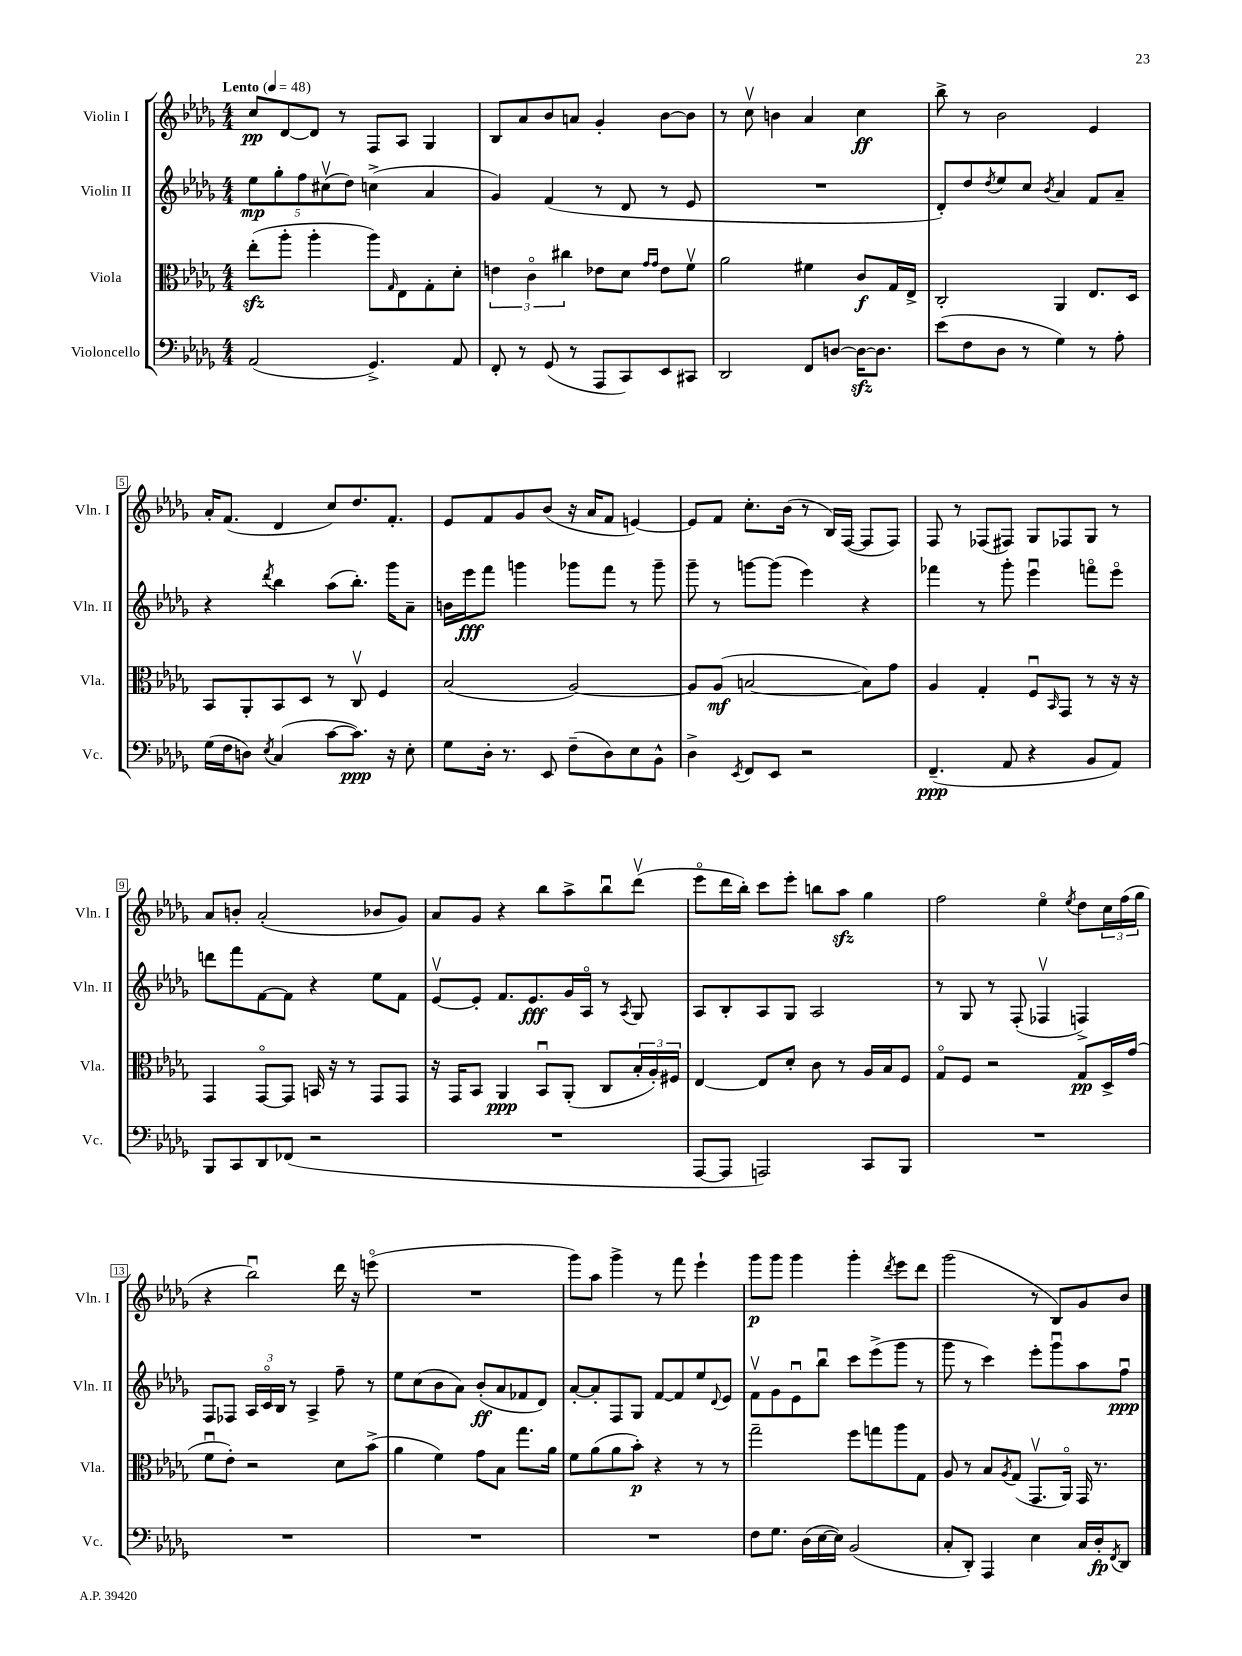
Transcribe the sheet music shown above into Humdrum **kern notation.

**kern	**dynam	**kern	**dynam	**kern	**dynam	**kern	**dynam
*part4	*part4	*part3	*part3	*part2	*part2	*part1	*part1
*staff4	*staff4	*staff3	*staff3	*staff2	*staff2	*staff1	*staff1
*I"Violoncello	*	*I"Viola	*	*I"Violin II	*	*I"Violin I	*
*I'Vc.	*	*I'Vla.	*	*I'Vln. II	*	*I'Vln. I	*
*clefF4	*	*clefC3	*	*clefG2	*	*clefG2	*
*k[b-e-a-d-g-]	*	*k[b-e-a-d-g-]	*	*k[b-e-a-d-g-]	*	*k[b-e-a-d-g-]	*
*M4/4	*	*M4/4	*	*M4/4	*	*M4/4	*
*MM48	*	*MM48	*	*MM48	*	*MM48	*
=1	=1	=1	=1	=1	=1	=1	=1
!	!	!	!	!	!	!LO:TX:a:B:t=Lento	!
(2AA-/	.	(8ee-zz'\L	.	10ee-\L	mp	8cc/L	pp
.	.	.	.	10gg-'\	.	.	.
.	.	8aa-'\J	.	.	.	[8d-/	.
.	.	.	.	10ff\	.	.	.
.	.	4aa-'\	.	.	.	8d-/J]	.
.	.	.	.	(10cc#Xv\	.	.	.
.	.	.	.	.	.	8r	.
.	.	.	.	10dd-\J)	.	.	.
4.GG-^/)	.	8aa-\L)	.	(4ccn^\	.	8F/L	.
.	.	16qqG-/	.	.	.	.	.
.	.	8E-\	.	.	.	8A-/J	.
.	.	8G-'\	.	4a-/	.	4G-/	.
8AA-/	.	8d-'\J	.	.	.	.	.
=2	=2	=2	=2	=2	=2	=2	=2
8FF'/	.	6en\	.	4g-/)	.	8B-/L	.
8r	.	.	.	.	.	8a-/	.
.	.	6c\	.	.	.	.	.
(8GG-/	.	.	.	(4f/	.	8b-/	.
.	.	6cc#X\	.	.	.	.	.
8r	.	.	.	.	.	8an/J	.
8AAA-/L	.	8e-X\L	.	8r	.	4g-'/	.
8CC/)	.	8d-\J	.	8d-/	.	.	.
.	.	16qqg-/LL	.	.	.	.	.
.	.	16qqg-/JJ	.	.	.	.	.
8EE-/	.	8e-\L	.	8r	.	[8b-\L	.
8CC#X/J	.	8fv\J	.	8e-/	.	8b-\J]	.
=3	=3	=3	=3	=3	=3	=3	=3
2DD-/	.	2a-\	.	1r	.	8r	.
.	.	.	.	.	.	8ccv\	.
.	.	.	.	.	.	4bn\	.
8FF/L	.	4f#X\	.	.	.	4a-/	.
[8Dn/J	.	.	.	.	.	.	.
16Dzz\KL_	.	8c/L	f	.	.	4cc\	ff
8.D\J]	.	.	.	.	.	.	.
.	.	16G-/L	.	.	.	.	.
.	.	16E-^/JJ	.	.	.	.	.
=4	=4	=4	=4	=4	=4	=4	=4
(8e-\L	.	2C'/	.	8d-'/L)	.	8bb-^\	.
8F\	.	.	.	8dd-/	.	8r	.
.	.	.	.	8qdd-/	.	.	.
8D-\J	.	.	.	8ee-/	.	2b-\	.
8r	.	.	.	8cc/J	.	.	.
.	.	.	.	8qb-/	.	.	.
4G-\)	.	4AA-/	.	4a-/	.	.	.
8r	.	8.E-/L	.	8f/L	.	4e-/	.
8A-'\	.	.	.	8a-~/J	.	.	.
.	.	16D-/Jk	.	.	.	.	.
!!LO:LB:g=z
=5	=5	=5	=5	=5	=5	=5	=5
(16G-\LL	.	8BB-/L	.	4r	.	16a-'/KL	.
16F\J	.	.	.	.	.	(8.f/J	.
8Dn\J)	.	8AA-'/	.	.	.	.	.
8qE-/	.	.	.	8qddd-/	.	.	.
(4C/	.	8BB-/	.	4bb-\	.	4d-/	.
.	.	8D-/J	.	.	.	.	.
[8c\L	.	8r	.	(8aa-\L	.	8cc/L)	.
8.c\J])	ppp	8Cv/	.	8.bb-'\J)	.	8.dd-/	.
.	.	4F/	.	.	.	.	.
16r	.	.	.	16ggg-\KL	.	8.f'/J	.
8E-'\	.	.	.	8a-~\J	.	.	.
=6	=6	=6	=6	=6	=6	=6	=6
8G-\L	.	(2B-/	.	16bn\LL	.	8e-/L	.
.	.	.	.	16eee-\J	fff	.	.
16D-'\Jk	.	.	.	8fff\J	.	8f/	.
8.r	.	.	.	.	.	.	.
.	.	.	.	4gggn\	.	8g-/	.
8EE-/	.	.	.	.	.	(8b-/J	.
(8F~\L	.	[2A-/)	.	8ggg-X\L	.	16r	.
.	.	.	.	.	.	16a-/KL	.
8D-\)	.	.	.	8fff\J	.	8f/J	.
8E-\	.	.	.	8r	.	[4en/)	.
8BB-^^\J	.	.	.	8ggg-~\	.	.	.
=7	=7	=7	=7	=7	=7	=7	=7
4D-^\	.	8A-/L]	.	8ggg-~\	.	8e/L]	.
.	.	(8A-/J	mf	8r	.	8f/J	.
8qEE-/	.	.	.	.	.	.	.
8FF/L	.	[2Bn/	.	[8gggn\L	.	8.cc'\L	.
8EE-/J	.	.	.	(8ggg\J]	.	.	.
.	.	.	.	.	.	(16b-\Jk	.
2r	.	.	.	4eee-\)	.	8r	.
.	.	.	.	.	.	16B-/LL)	.
.	.	.	.	.	.	([16F/JJ	.
.	.	8B\L])	.	4r	.	8F/L]	.
.	.	8g-\J	.	.	.	8F/J)	.
=8	=8	=8	=8	=8	=8	=8	=8
(4.FF~/	ppp	4A-/	.	4fff-X\	.	8F/	.
.	.	.	.	.	.	8r	.
.	.	4G-'/	.	8r	.	(8F-X/L	.
8AA-/	.	.	.	8ggg-'\	.	8F#X/J)	.
4r	.	8Fu/L	.	4eee-u\	.	8G-/L	.
.	.	16qqBB-/	.	.	.	.	.
.	.	8GG-/J	.	.	.	8F-X/	.
8BB-/L	.	8r	.	8fffn\L	.	8G-/J	.
8AA-/J)	.	16r	.	8eee-\J	.	8r	.
.	.	16r	.	.	.	.	.
!!LO:LB:g=z
=9	=9	=9	=9	=9	=9	=9	=9
8BBB-/L	.	4GG-/	.	8dddn\L	.	8a-/L	.
8CC/	.	.	.	8fff\	.	8bn'/J	.
8DD-/	.	[8GG-/L	.	[8f\	.	(2a-'/	.
(8FF-X/J	.	8GG-/J]	.	8f\J]	.	.	.
2r	.	16BBn/	.	4r	.	.	.
.	.	16r	.	.	.	.	.
.	.	8r	.	.	.	.	.
.	.	8GG-/L	.	8ee-\L	.	8b-X/L	.
.	.	8GG-/J	.	8f\J	.	8g-/J)	.
=10	=10	=10	=10	=10	=10	=10	=10
1r	.	16r	.	[8e-v/L	.	8a-/L	.
.	.	16GG-/KL	.	.	.	.	.
.	.	8BB-/J	.	8e-'/J]	.	8g-/J	.
.	.	4AA-/	ppp	8.f/L	.	4r	.
.	.	.	.	8.e-/	fff	.	.
.	.	8BB-u/L	.	.	.	8bb-\L	.
.	.	(8AA-'/J	.	16g-/L	.	8aa-^\	.
.	.	.	.	16A-/JJ	.	.	.
.	.	8C/L	.	8r	.	8bb-u\	.
.	.	.	.	8qA-/	.	.	.
.	.	24B-'/L	.	8G-/	.	(8ddd-v\J	.
.	.	24A-'/)	.	.	.	.	.
.	.	24F#X/JJ	.	.	.	.	.
=11	=11	=11	=11	=11	=11	=11	=11
[8AAA-/L	.	[4E-/	.	8A-/L	.	8eee-\L	.
8AAA-/J]	.	.	.	8B-'/	.	16ddd-\L	.
.	.	.	.	.	.	16bb-'\JJ)	.
2AAAn/)	.	8E-/L]	.	8A-/	.	8ccc\L	.
.	.	8d-'/J	.	8G-/J	.	8eee-'\J	.
.	.	8c\	.	2A-/	.	8bbn\L	.
.	.	8r	.	.	.	8aa-zz\J	.
8CC/L	.	16A-/LL	.	.	.	4gg-\	.
.	.	16B-/J	.	.	.	.	.
8BBB-/J	.	8F/J	.	.	.	.	.
=12	=12	=12	=12	=12	=12	=12	=12
1r	.	8G-/L	.	8r	.	2ff\	.
.	.	8F/J	.	8G-/	.	.	.
.	.	2r	.	8r	.	.	.
.	.	.	.	(8F'/	.	.	.
.	.	.	.	4F-Xv/	.	4ee-\	.
.	.	.	.	.	.	8qee-/	.
.	.	8G-/L	pp	4Fn^/)	.	8dd-\L	.
.	.	16D-^/L	.	.	.	24cc\L	.
.	.	.	.	.	.	(24ff\	.
.	.	(16g-/JJ	.	.	.	.	.
.	.	.	.	.	.	24gg-\JJ	.
!!LO:LB:g=z
=13	=13	=13	=13	=13	=13	=13	=13
1r	.	8fu\L	.	8F/L	.	4r	.
.	.	8e-'\J)	.	8F-X/J	.	.	.
.	.	2r	.	24A-/LL	.	2bb-u\)	.
.	.	.	.	24c/	.	.	.
.	.	.	.	24B-/JJ	.	.	.
.	.	.	.	8r	.	.	.
.	.	.	.	4A-^/	.	.	.
.	.	8d-\L	.	8ff~\	.	16ddd-\	.
.	.	.	.	.	.	16r	.
.	.	(8b-^\J	.	8r	.	(8eeen\	.
=14	=14	=14	=14	=14	=14	=14	=14
1r	.	4a-\	.	8ee-\L	.	1r	.
.	.	.	.	(8cc\	.	.	.
.	.	4f\)	.	8b-\	.	.	.
.	.	.	.	8a-\J)	.	.	.
.	.	8g-\L	.	(8b-'/L	ff	.	.
.	.	8B-\J	.	8a-/	.	.	.
.	.	8.gg-\L	.	8f-X/	.	.	.
.	.	.	.	8d-/J)	.	.	.
.	.	16a-\Jk	.	.	.	.	.
=15	=15	=15	=15	=15	=15	=15	=15
1r	.	8f\L	.	[8a-'/L	.	8ggg-\L)	.
.	.	(8a-\	.	8a-'/]	.	8aa-\J	.
.	.	8a-\	.	8F/	.	4ggg-^\	.
.	.	8b-'\J)	p	8G-/J	.	.	.
.	.	4r	.	[8f/L	.	8r	.
.	.	.	.	8f/]	.	8fff\	.
.	.	8r	.	8ee-/	.	4eee-`\	.
.	.	.	.	8qqd-/	.	.	.
.	.	8r	.	8e-/J	.	.	.
=16	=16	=16	=16	=16	=16	=16	=16
8F\L	.	2gg-~\	.	8fv\L	.	8ggg-\L	p
8.G-\J	.	.	.	8g-\	.	8ggg-\J	.
.	.	.	.	8e-u\	.	4ggg-\	.
(16D-\LL	.	.	.	.	.	.	.
[16E-\	.	.	.	8bb-u\J	.	.	.
16E-\JJ])	.	.	.	.	.	.	.
(2BB-/	.	8ff\L	.	8ccc\L	.	4ggg-'\	.
.	.	8ggn\	.	(8eee-^\	.	.	.
.	.	.	.	.	.	8qddd-/	.
.	.	8aa-\	.	8ggg-\J	.	8eee-\L	.
.	.	8G-\J	.	8r	.	8ddd-\J	.
=17	=17	=17	=17	=17	=17	=17	=17
8C'/L	.	8A-/	.	8ggg-\	.	(2ggg-\	.
8DD-'/J)	.	8r	.	8r	.	.	.
4AAA-/	.	8B-/L	.	4ccc\)	.	.	.
.	.	8qA-/	.	.	.	.	.
.	.	(8G-/J	.	.	.	.	.
4E-\	.	8.GG-v/L	.	8eee-'\L	.	8r	.
.	.	.	.	8ggg-u\	.	8B-/L)	.
.	.	16AA-/Jk)	.	.	.	.	.
16C/LL	.	16GG-/	.	8aa-\	.	8g-/	.
16D-'/J	fp	8.r	.	.	.	.	.
8qFF/	.	.	.	.	.	.	.
8DD-/J	.	.	.	8ffu\J	ppp	8b-/J	.
==	==	==	==	==	==	==	==
*-	*-	*-	*-	*-	*-	*-	*-
